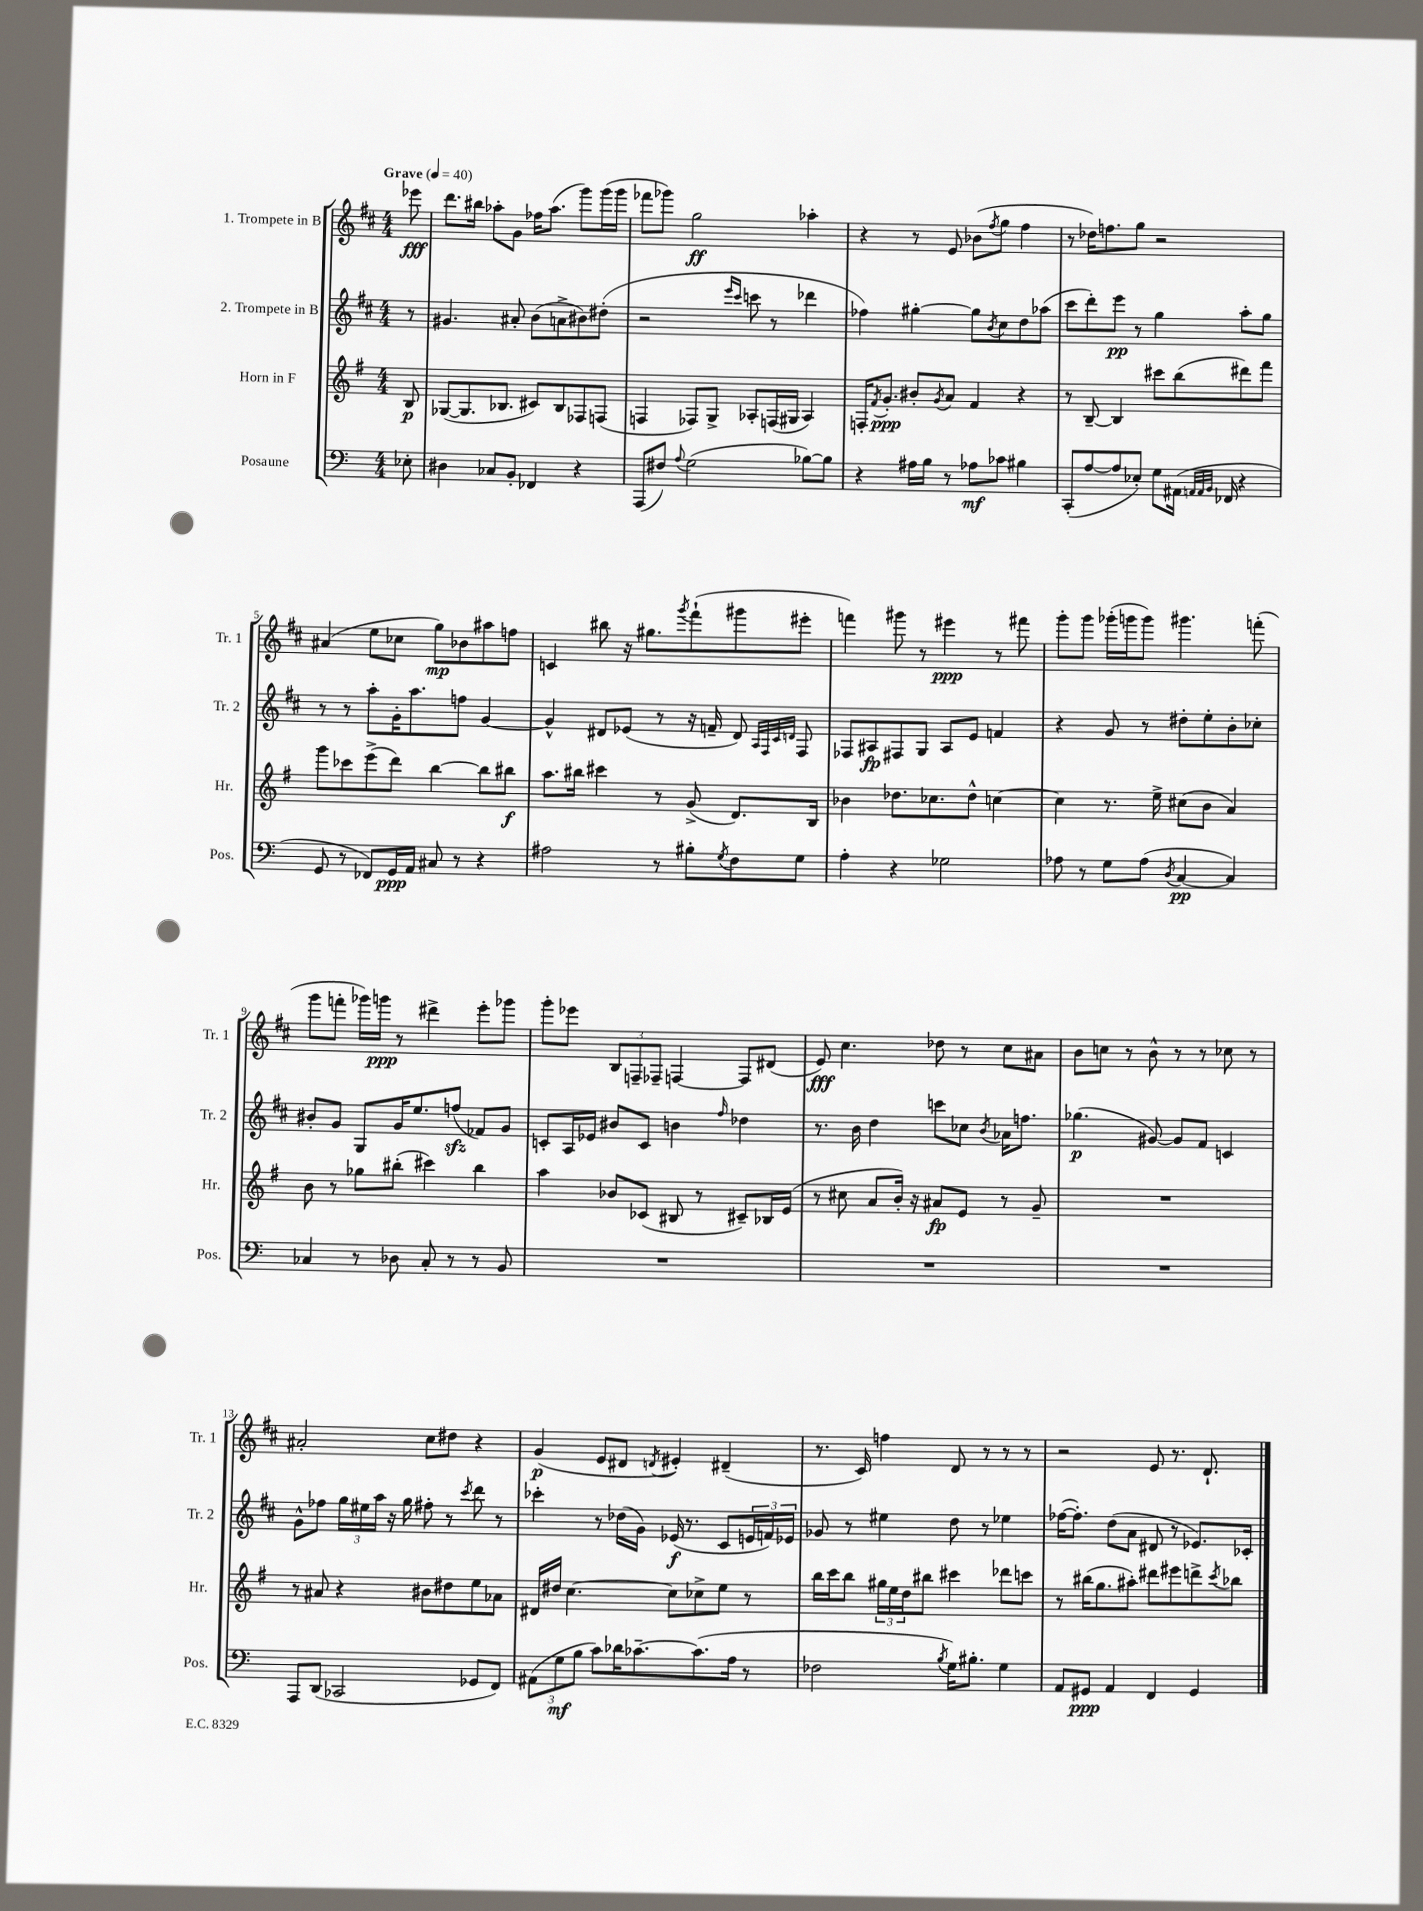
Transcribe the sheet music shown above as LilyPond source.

<<
\new StaffGroup <<
\new Staff = "s0" \with { instrumentName = "1. Trompete in B" shortInstrumentName = "Tr. 1" } {
    \clef treble \key d \major \numericTimeSignature \time 4/4 \partial 8 \tempo "Grave" 4 = 40
    ees'''8\fff |
    d'''8. bis''16 aes''8-. g'8 fes''16 aes''8.( g'''8) g'''16( g'''16 |
    fes'''8 ges'''8) g''2\ff aes''4-. |
    r4 r8 e'8 bes'8( \acciaccatura { fis''8 } g''8 fis''4 |
    r8 des''16) f''8. g''8 r2 |
    ais'4( e''8 ces''8 g''8\mp) bes'8 ais''8 f''8 |
    c'4 bis''8 r16 gis''8. \acciaccatura { g'''8 } fis'''8-!( gis'''8 eis'''8-. |
    f'''4) gis'''8 r8 eis'''4\ppp r8 fis'''8 |
    g'''8-. g'''8 ges'''16-.( g'''16 g'''8) gis'''4. f'''8-.( |
    g'''8 f'''8-. ges'''16) g'''16\ppp r8 dis'''4-> e'''8-. ges'''8 |
    g'''8-. ees'''8 \tuplet 3/2 { b8 f8-- fes8-- } f4~ f8 dis'8( |
    e'8\fff) cis''4. des''8 r8 cis''8 ais'8 |
    b'8 c''8 r8 b'8-^ r8 r8 ces''8 r8 |
    ais'2-. cis''8 dis''8 r4 |
    g'4\p( e'8 dis'8 \acciaccatura { d'8 } eis'4-.) dis'4--( |
    r8. cis'16) f''4 d'8 r8 r8 r8 |
    r2 e'8 r8. d'8.-! \bar "|." |
}
\new Staff = "s1" \with { instrumentName = "2. Trompete in B" shortInstrumentName = "Tr. 2" } {
    \clef treble \key d \major \numericTimeSignature \time 4/4 \partial 8
    r8 |
    gis'4. ais'8-. b'8( a'8-> bis'8) dis''8-.( |
    r2 \grace { e'''16 cis'''16 } c'''8 r8 des'''4 |
    fes''4) gis''4~-. gis''8 \acciaccatura { b'8 } cis''8 d''8 aes''8( |
    cis'''8 d'''8-.) e'''8\pp r8 g''4 a''8-. g''8 |
    r8 r8 a''8-. g'16-. a''8. f''8 g'4~ |
    g'4-^ dis'8 ees'8( r8 r16 f'16-- dis'8) \grace { a32 fis32 cis'32 d'32 } fis8 |
    fes8 ais8\fp fis8 g8 ais8 e'8 f'4 |
    r4 g'8 r8 dis''8-. e''8-. b'8-. ces''8-. |
    bis'8-. g'8 g8 g'16 e''8. f''8\sfz( fes'8) g'8 |
    c'8-. a16 ees'16 bis'8 c'8 b'4 \grace { fis''16 } des''4 |
    r8. b'16 d''4 c'''8 ces''8 \acciaccatura { b'8 } aes'16 f''8. |
    ges''4.\p( gis'8~) gis'8 fis'8 c'4 |
    g'8-^ fes''8 \tuplet 3/2 { g''16 eis''16 a''16 } r16 g''16 fis''8-. r8 \acciaccatura { cis'''8 } d'''8 r8 |
    ces'''4-. r8 des''16( g'16) ees'16\f( r8. cis'8 \tuplet 3/2 { e'16 f'16) ees'16 } |
    ges'8 r8 eis''4 d''8 r8 ees''4 |
    fes''16~( fes''8.-.) d''8( a'8 dis'8 r8 ees'8.) ces'16-. \bar "|." |
}
\new Staff = "s2" \with { instrumentName = "Horn in F" shortInstrumentName = "Hr." } {
    \clef treble \key g \major \numericTimeSignature \time 4/4 \partial 8
    b8\p |
    ges8~( ges8. bes8. cis'8) bes8 fes8 f8( |
    f4 fes8) g8-> aes8-. f16( gis16 aes4) |
    f16-. \acciaccatura { fis'8 } g'8.-.\ppp bis'8-. \acciaccatura { g'8 } a'8 fis'4 r4 |
    r8 b8~-- b4 cis'''8 b''8( dis'''8) fis'''8 |
    g'''8 ces'''8 e'''8->( d'''8) b''4~ b''8 bis''8\f |
    a''8. bis''16 cis'''4 r8 g'8->( d'8.) b16 |
    bes'4 des''8. ces''8. des''8-^ c''4~ |
    c''4 r8. e''16-> cis''8( b'8 a'4) |
    b'8 r8 ges''8 bis''8-.( cis'''4) bis''4 |
    a''4 bes'8 ces'8( bis8 r8 cis'8--) bes16 e'16( |
    r8 cis''8 a'8 b'16-.) r16 ais'8\fp e'8 r8 g'8-- |
    R1 |
    r8 ais'8 r4 bis'8 dis''8 e''8 aes'8 |
    dis'16 dis''16 c''4.~ c''8 ces''8-> e''8 r8 |
    b''16 c'''16 b''8 \tuplet 3/2 { gis''16 e''16 d''16 } bis''8 cis'''4 des'''8 c'''8 |
    r8 bis''16( g''8. ais''8-.) dis'''8 eis'''8 d'''8-> \acciaccatura { c'''8 } bes''8 \bar "|." |
}
\new Staff = "s3" \with { instrumentName = "Posaune" shortInstrumentName = "Pos." } {
    \clef bass \key c \major \numericTimeSignature \time 4/4 \partial 8
    ees8-. |
    dis4 ces8 b,8-. fes,4 r4 |
    a,,8( fis8) \appoggiatura { a8 } g2( bes8~) bes8 |
    r4 ais16 b16 r8 aes8\mf ces'8 bis4 |
    c,8-.( a8~ a8 ees8-.) g8 ais,16( \grace { a,32 a,32 b,32 } fes,16 r4 |
    g,8 r8 fes,8) g,16\ppp a,16 cis8 r8 r4 |
    ais2 r8 bis8-. \acciaccatura { g8 } f8 g8 |
    a4-. r4 ges2 |
    aes8 r8 g8 aes8( \acciaccatura { d8 } c4~\pp c4) |
    ces4 r8 des8 ces8-. r8 r8 b,8 |
    R1 |
    R1 |
    R1 |
    a,,8 d,8( ces,2 ges,8 f,8) |
    \tuplet 3/2 { ais,8( g8\mf b8 } c'8) des'16 ces'8.~-- ces'8.( a16 r8 |
    fes2 \acciaccatura { b8 } g16) bis8.-. g4 |
    a,8 gis,8\ppp a,4 f,4 gis,4 \bar "|." |
}
>>
>>
